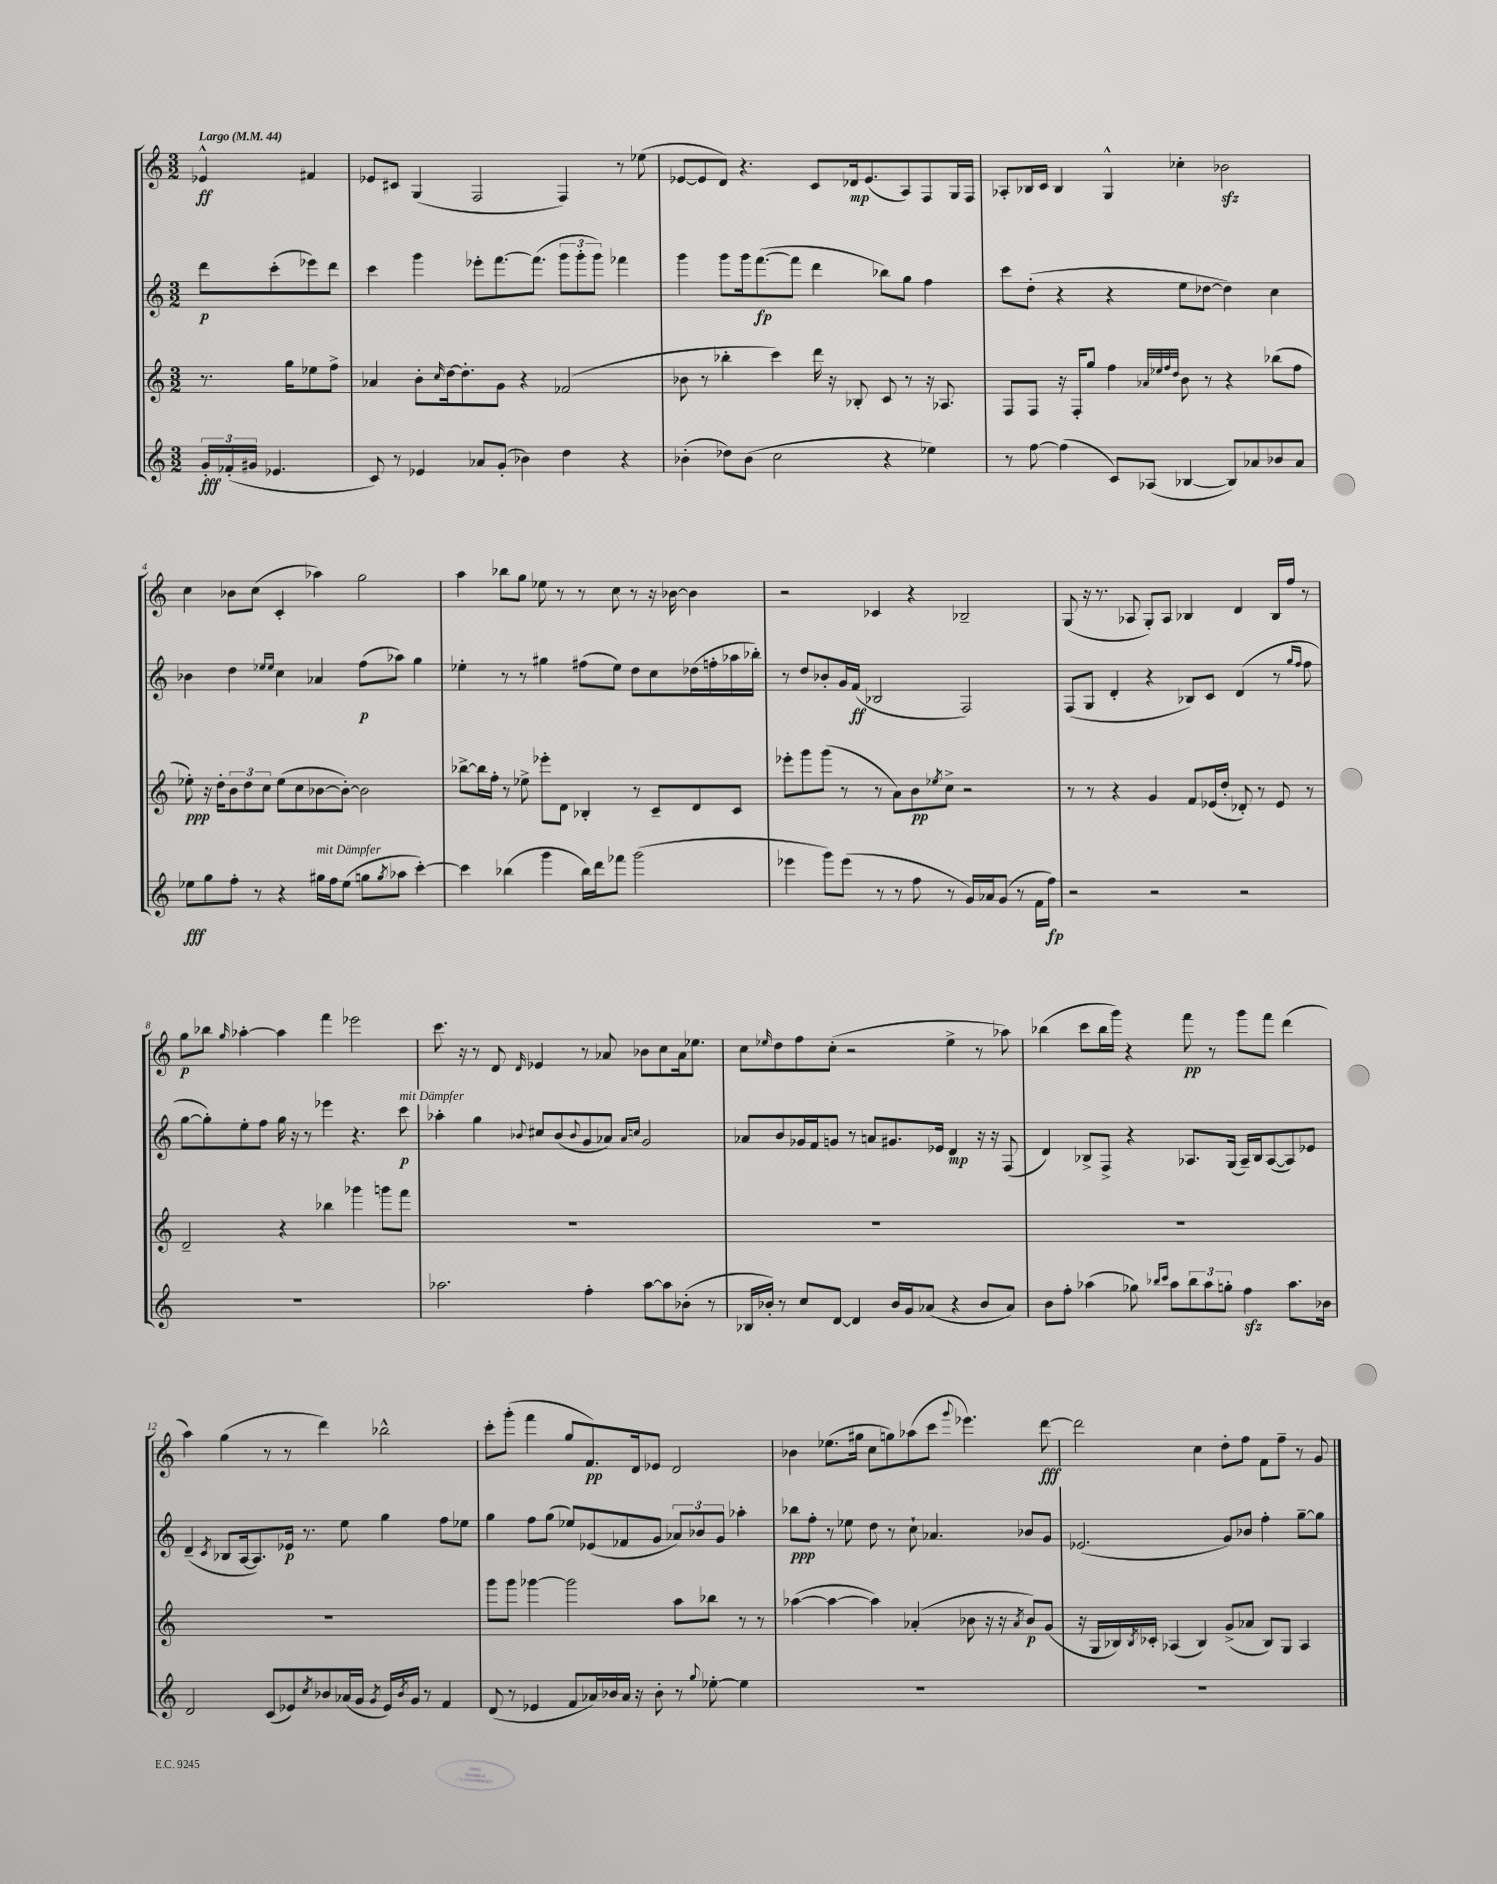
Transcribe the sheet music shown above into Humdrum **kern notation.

**kern	**kern	**kern	**kern
*staff4	*staff3	*staff2	*staff1
*clefG2	*clefG2	*clefG2	*clefG2
*k[]	*k[]	*k[]	*k[]
*M3/2	*M3/2	*M3/2	*M3/2
*MM44	*MM44	*MM44	*MM44
24g'	8.r	8ddd	4e-^^
(24f-'	.	.	.
24g#	.	.	.
4.e-	.	(8ccc'	.
.	16gg	.	.
.	8ee-	8eee-)	4f#
.	8ff^	8ddd	.
=	=	=	=
8c)	4a-	4ccc	8e-
8r	.	.	8c#
4e-	8b'	4ggg	(4G
.	16qqcc	.	.
.	[16dd	.	.
.	8.dd']	.	.
8a-	.	8eee-'	2F
(8g'	8g	[8.fff	.
4b-)	4r	.	.
.	.	(8.fff]	.
4dd	(2f-	12ggg	4F)
.	.	12ggg'	.
.	.	12ggg)	.
4r	.	4fff-	8r
.	.	.	(8ee-
=	=	=	=
(4b-'	8b-	4ggg	[8e-
.	8r	.	8e-]
8dd-)	4bb-'	8ggg	8d)
(8b-	.	16ggg	4.r
.	.	([8.fff	.
2cc	4ccc)	.	.
.	.	8fff]	.
.	16ddd	4ddd	8c
.	16r	.	.
.	8B-'	.	16d-
.	.	.	(8.e-
4r	8c	8bb-)	.
.	8r	8gg	8A)
4ee-)	16r	4ff	8F
.	8.A-	.	.
.	.	.	16G
.	.	.	16F
=	=	=	=
8r	8F	8ccc	8A-'
[8ff	8F	(8dd'	16B-
.	.	.	16c
(4ff]	16r	4r	4B-
.	16F'	.	.
.	8gg	.	.
8c)	4ff	4r	4G^^
(8A-	.	.	.
.	32qqa-	.	.
.	32qqee-	.	.
.	32qqff	.	.
.	32qqdd	.	.
[4B-	8b	8ee	4cc-'
.	8r	[8dd-	.
8B-])	4r	4dd-])	2b-
8a-	.	.	.
8b-	(8bb-	4cc	.
8a-	8ff	.	.
=	=	=	=
8ee-	8ee-')	4b-	4cc
8gg	16r	.	.
.	16dd'	.	.
8ff'	12b	4dd	8b-
.	12dd	.	.
8r	.	.	(8cc
.	12cc	.	.
.	.	16qqee-	.
.	.	16qqee-	.
4r	(8ee-	4cc	4c'
.	8cc	.	.
16gg#	[8b-	4a-	4aa-)
16ff	.	.	.
(8ee-	8b-'_)	.	.
8gg	2b-]	(8ff	2gg
8qgg	.	.	.
8aa-	.	8aa-)	.
[4ccc')	.	4gg	.
=	=	=	=
4ccc]	[8bb-^	4ee-'	4aa
.	16bb-]	.	.
.	16ff'	.	.
(4bb-	8r	8r	8bb-
.	8ee-^	8r	8gg
4ggg	8eee-'	4gg#	8ee-
.	8d	.	8r
16bb-)	4B-'	(8ff#	8r
16ddd	.	.	.
8fff-	.	8ee-)	8cc
(2ggg	8r	8dd	8r
.	8c~	8cc	16r
.	.	.	[16b-
.	8d	(16dd-	4b-]
.	.	16ff'	.
.	8c	16aa-	.
.	.	16bb-')	.
=	=	=	=
4eee-	8eee-'	8r	2r
.	8ggg	8dd	.
8ggg)	(8ggg	8b-'	.
(8eee-	8r	16g	.
.	.	(16f	.
8r	8r	2B-	4c-
8r	8a)	.	.
8ff	8b	.	4r
.	8qee-	.	.
8r	8cc^	.	.
16g)	2r	2F)	2B-~
16a-	.	.	.
(8g	.	.	.
8r	.	.	.
16f	.	.	.
16ff)	.	.	.
=	=	=	=
2r	8r	(8F	(8G
.	8r	8G	16r
.	.	.	8.r
.	4r	4d'	.
.	.	.	8A-
2r	4g	4r	8G')
.	.	.	8A-
.	8f	8B-)	4B-
.	(16e-	8c	.
.	16dd'	.	.
2r	8d-')	(4d	4d
.	8r	.	.
.	8e-	8r	16B-
.	.	.	16ff
.	.	16qqgg	.
.	.	16qqff	.
.	8r	8ff	8r
=	=	=	=
1.r	2d~	[8gg	8gg
.	.	8gg'])	8bb-
.	.	.	16qqgg
.	.	8ee'	[4aa-'
.	.	8ff	.
.	4r	16gg	4aa-]
.	.	16r	.
.	.	8r	.
.	4bb-	4eee-	4fff
.	4ggg-	4.r	2eee-
.	8ggg	.	.
.	8fff	8ccc	.
=	=	=	=
2.aa-	1.r	4aa-'	8.ccc
.	.	.	16r
.	.	4gg	8r
.	.	.	8d
.	.	8qqb-	16qqd
.	.	8cc#	4e-
.	.	(8b-	.
.	.	8qqb-	.
4ff'	.	8g	8r
.	.	8a-)	8a-
.	.	16qqa-	.
.	.	16qqcc	.
[8aa-	.	2g	8b-
8aa-]	.	.	8cc
(8b-'	.	.	16a-
.	.	.	8.ee-
8r	.	.	.
=	=	=	=
16B-	1.r	8a-	8cc
16b-')	.	.	.
.	.	.	16qqee-
8r	.	8b	8dd
8cc	.	16g-	8ff
.	.	16f	.
[8d	.	8g	(8cc'
4d]	.	8r	2r
.	.	8a	.
16b-	.	8.g#	.
16g	.	.	.
(8a-	.	.	.
.	.	16e-	.
4r	.	4d	4ee-^
8b-	.	16r	8r
.	.	16r	.
8a-)	.	(8F	8aa-)
=	=	=	=
8b	1.r	4d)	(4bb-
8ff'	.	.	.
(4aa-	.	8B-^	8ccc
.	.	8F^	16bb-
.	.	.	16ggg)
8gg-)	.	4r	4r
16qqbb-	.	.	.
16qqccc	.	.	.
8aa-	.	.	.
12bb-	.	8.A-	8fff
12aa-	.	.	.
.	.	.	8r
12gg'	.	.	.
.	.	(16G	.
4ff	.	16A-~)	8ggg
.	.	16B-	.
.	.	([8A-	8fff
8.aa-	.	8A-])	(4ddd
.	.	8e-	.
16b-	.	.	.
=	=	=	=
2d	1.r	(4d~	4aa)
.	.	8qc	.
.	.	8B-	(4gg
.	.	[16A	.
.	.	8.A])	.
(8c	.	.	8r
8e-)	.	16e-	8r
.	.	8.r	.
8qcc	.	.	.
8b-	.	.	4ddd)
(16a-	.	8ee	.
16g	.	.	.
8qg	.	.	.
16e-)	.	4gg	2bb-^^
8qb-	.	.	.
16g	.	.	.
8r	.	.	.
4f	.	8ff	.
.	.	8ee-	.
=	=	=	=
(8d	8ggg	4gg	8ccc'
8r	8ggg	.	(8ggg'
4e-	[4ggg-	8ff	4fff
.	.	(8gg	.
8f	2ggg-]	8ee-)	8gg
16a-)	.	(8e-	8.f)
16b-	.	.	.
16a-	.	8f-	.
16r	.	.	16d
8b-'	.	8g	8e-
8r	8aa	12a-)	2d
.	.	12b-	.
8qqgg	.	.	.
[8ee-'	8bb-	.	.
.	.	12g	.
4ee-]	8r	4aa-'	.
.	8r	.	.
=	=	=	=
1.r	([4aa-	8bb-	4b-
.	.	8ff'	.
.	4aa-_	8r	(8.ee-
.	.	8ee-	.
.	.	.	16gg#
.	4aa-])	8dd	8cc
.	.	8r	8gg)
.	(4a-'	8cc`	(8aa-
.	.	4.a-	8ccc
.	.	.	8qqggg
.	8b-	.	4.eee-)
.	16r	.	.
.	16r	.	.
.	8qa-	.	.
.	8b-)	8b-	.
.	(8g	8g	[8ddd
=	=	=	=
1.r	16r	(2.e-	2ddd]
.	16G	.	.
.	16B-)	.	.
.	8qB-	.	.
.	16c-'	.	.
.	(4A-	.	.
.	4B-)	.	4cc
.	(8g^	8g)	8dd'
.	8a-	8b-	8ff
.	8B-)	4ff'	8f
.	8G	.	8ff~
.	4A-	[8gg~	8r
.	.	8gg]	8g
==	==	==	==
*-	*-	*-	*-
